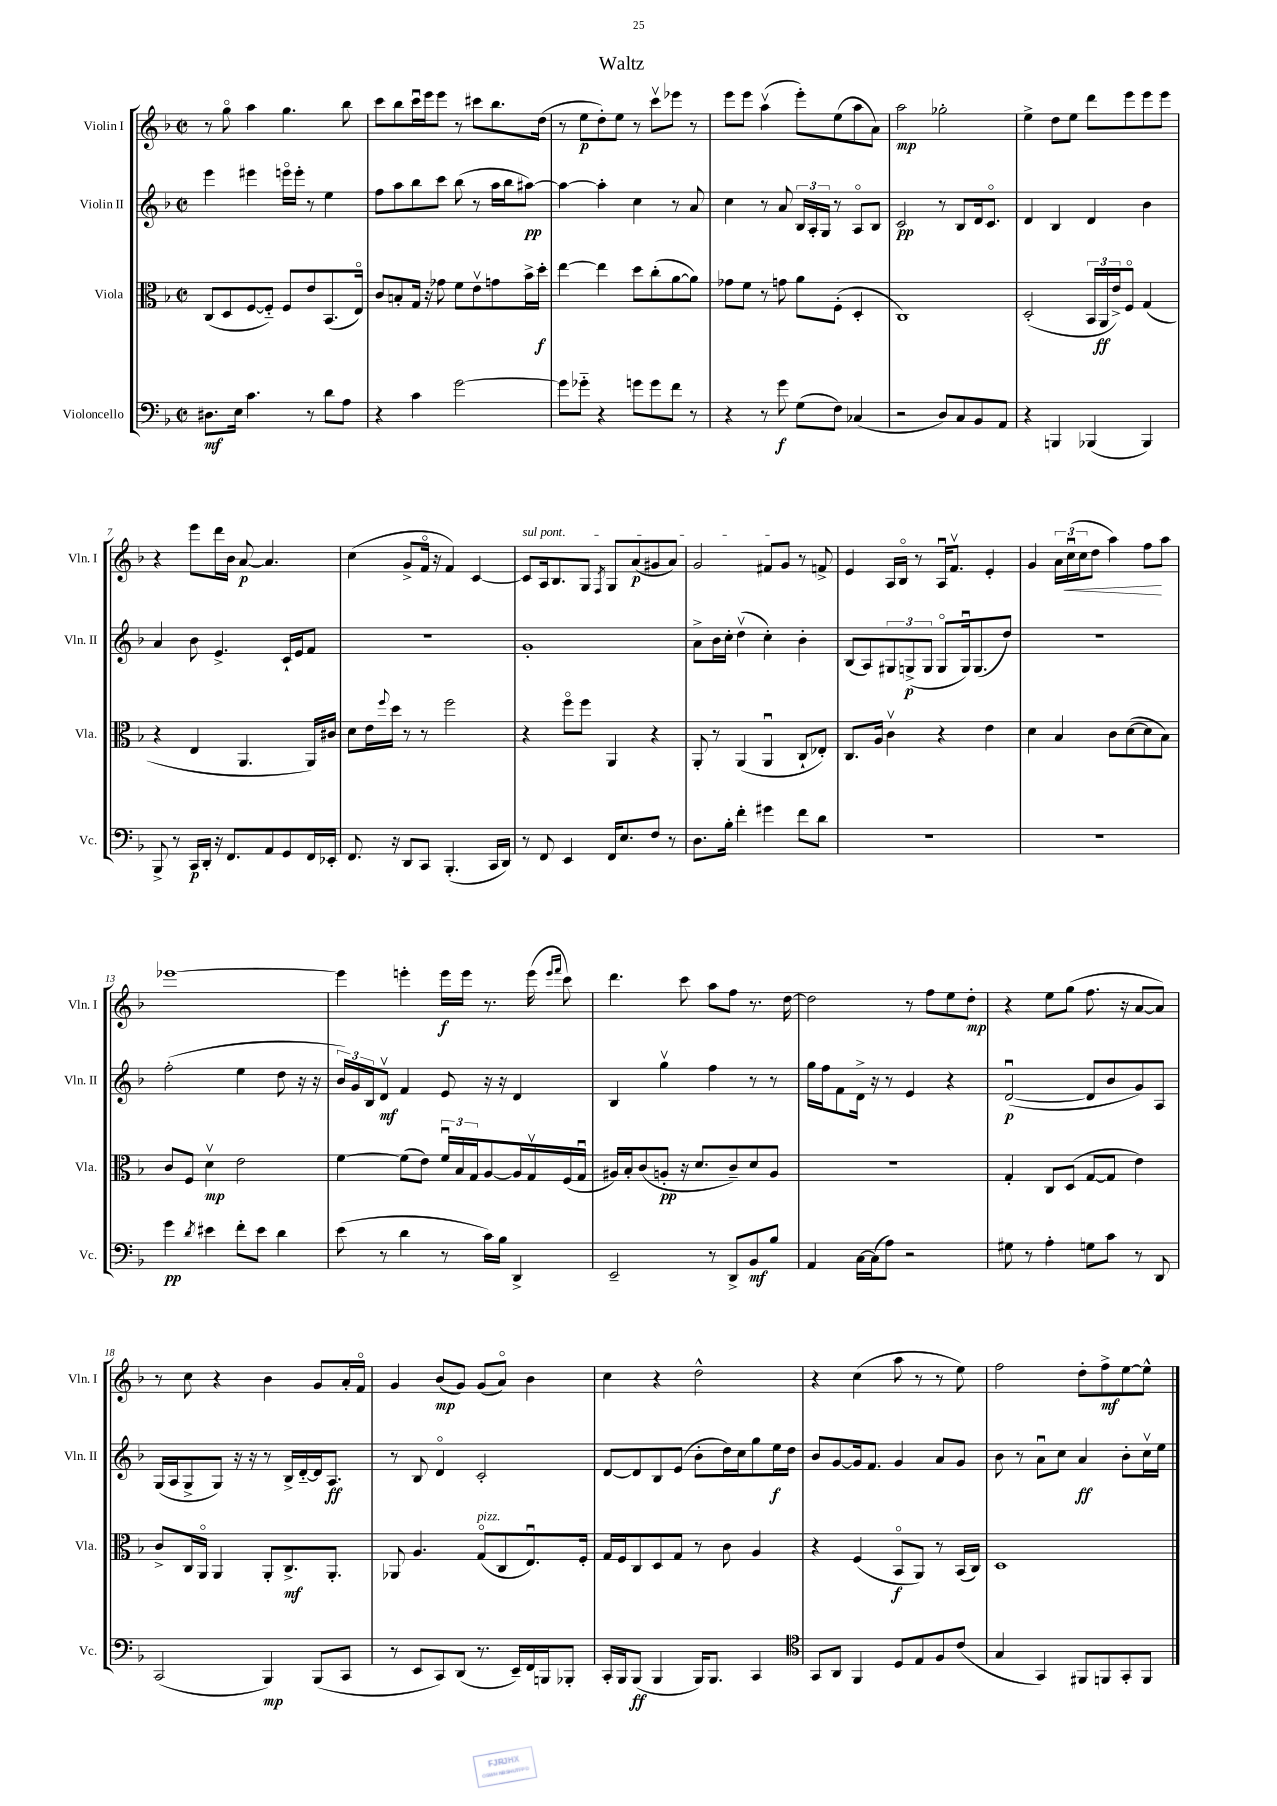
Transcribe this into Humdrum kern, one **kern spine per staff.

**kern	**kern	**kern	**kern
*staff4	*staff3	*staff2	*staff1
*clefF4	*clefC3	*clefG2	*clefG2
*k[b-]	*k[b-]	*k[b-]	*k[b-]
*M2/2	*M2/2	*M2/2	*M2/2
*met(c|)	*met(c|)	*met(c|)	*met(c|)
8.D#\L	(8C/L	4eee\	8r
.	8D/	.	8ggo\
16E\Jk	.	.	.
4.c\	[8F/	4eee#\	4aa\
.	8F'~/]J)	.	.
.	8F/L	16eeeo\LL	4.gg\
.	.	16eee'\JJ	.
8r	8e/	8r	.
8d\L	(8.BB-/	4ee\	.
8A\J	.	.	8bb-\
.	16Eo/Jk)	.	.
=	=	=	=
4r	8c/L	8ff\L	8ccc\L
.	8B'/	8aa\	8bb-\
4c\	16G/Jk	8bb-\	16cccu\L
.	16r	.	16eee\J
.	8g-\	8ccc\J	8eee\J
[2g\	8f\L	(8bb-\	8r
.	8ev\	8r	8ccc#\L
.	8g\	16aa\LL	8.bb-\
.	.	16bb-\J	.
.	16b-^\L	[8aa#\J)	.
.	16dd'\JJ	.	(16dd\Jk
=	=	=	=
8g\]L	[4ee\	4aa#\_	8r
8g-'~\J	.	.	8ee\L
4r	4ee\]	4aa#'\]	8dd'\)
.	.	.	8ee\J
8g\L	8dd\L	4cc\	8r
8g\	(8cc'\	.	8cccv\L
8f\J	[8a\	8r	8eee-\J
8r	8a\]J)	8a/	8r
=	=	=	=
4r	8g-\L	4cc\	8eee\L
.	8f\J	.	8eee\J
8r	8r	8r	(4aav\
8g\	8g\	8a/	.
(8G\L	8a\L	24B-/LL	8eee'\L)
.	.	24A'/	.
.	.	24G/JJ	.
8F\J)	(8F'\J	8r	(8ee\
(4C-/	4D'/	8Ao/L	8aa\
.	.	8B-/J	8a\J)
=	=	=	=
2r	1C)	2c/	2aa\
8D/L)	.	8r	2gg-'\
8C/	.	8B-/L	.
8BB-/	.	16d/k	.
.	.	8.co/J	.
8AA/J	.	.	.
=	=	=	=
4r	(2D'/	4d/	4ee^\
4BBB/	.	4B-/	8dd\L
.	.	.	8ee\J
(4BBB-/	24BB-/LL	4d/	8ddd\L
.	24AA/	.	.
.	24e^/J)	.	.
.	8Fo/J	.	8eee\
4BBB-/)	(4G/	4b-\	8eee\
.	.	.	8eee\J
=	=	=	=
8BBB-^/	4r	4a/	4r
8r	.	.	.
16CC/LL	4E/	8b-\	8eee\L
16DD'/JJ	.	.	.
16r	.	4.e^/	16ddd\L
8.FF/L	.	.	16b-\JJ
.	4.AA/	.	[8a/
8AA/	.	.	4.a/]
8GG/	.	16c`/LL	.
.	.	16e/J	.
16FF/L	16AA/LL)	8f/J	.
16EE-'/JJ	16c#/JJ	.	.
=	=	=	=
8.FF/	8d\L	1r	(4cc\
.	16e\L	.	.
.	8qqff/	.	.
16r	16dd\JJ	.	.
8DD/L	8r	.	8g^/L
8CC/J	8r	.	16fo/Jk
.	.	.	16r
(4.BBB-'/	2ff\	.	4f/)
.	.	.	[4c/
16CC/LL	.	.	.
16DD/JJ)	.	.	.
=	=	=	=
8r	4r	1g'	8c/]L
8FF/	.	.	16A/k
.	.	.	8.B-/
4EE/	8ffo\L	.	.
.	8ff\J	.	8G/J
.	.	.	8qF/
16FF/LK	4AA/	.	8G/L
8.E/	.	.	.
.	.	.	(8a/
8F/J	4r	.	8g#/
8r	.	.	8a/J)
=	=	=	=
8.D\L	8AA'/	8a^\L	2g/
.	8r	16b-\L	.
16B-'\Jk	.	16cc'\JJ	.
4f'\	(4AA/	(4ddv\	.
4g#\	4AAu/	4cc'\)	8f#/L
.	.	.	8g/J
8f\L	8C`/L	4b-'\	8r
8d\J	8E-'/J)	.	8f^/
=	=	=	=
1r	8.C/L	(8B-/L	4e/
.	.	8A/)	.
.	16A/Jk	.	.
.	4cv\	12G#/	16A/LL
.	.	.	16B-o/JJ
.	.	(12G^/	.
.	.	.	8r
.	.	12G/J	.
.	4r	8Go/L	16Au/LK
.	.	.	8.fv/J
.	.	16Gu/k)	.
.	.	(8.G/	.
.	4e\	.	4e'/
.	.	8dd/J)	.
=	=	=	=
1r	4d\	1r	4g/
.	4B-/	.	24a\LL
.	.	.	(24ccu\
.	.	.	24cc\J
.	.	.	8dd\J
.	8c\L	.	4aa\)
.	([8d\	.	.
.	8d\]	.	8ff\L
.	8B-\J)	.	8aa\J
=	=	=	=
4g\	8c/L	(2ff'\	[1eee-
.	8F/J	.	.
8qd/	.	.	.
4e#\	4dv\	.	.
8f'\L	2e\	4ee\	.
8e#\J	.	.	.
4d\	.	8dd\	.
.	.	16r	.
.	.	16r	.
=	=	=	=
(8e\	[4f\	24b-/LL)	4eee-\]
.	.	24g/	.
.	.	24B-/J	.
8r	.	8dv/J	.
4d\	(8f\]L	4f/	4eee'\
.	8e\J)	.	.
8r	24fu/LL	8e/	16eee\LL
.	24B-/	.	.
.	.	.	16eee\JJ
.	24G/J	.	.
16c\LL)	[8A/	16r	8.r
16B-\JJ	.	16r	.
4DD^/	16A/]L	4d/	.
.	16Gv/	.	(16eee\
.	.	.	16qqeee/LL
.	.	.	16qqfff/JJ
.	(16F/	.	8ccc\)
.	16Gu/JJ	.	.
=	=	=	=
2EE~/	16A#/LL)	4B-/	4.ddd\
.	16B-'/J	.	.
.	(8c/	.	.
.	8A'/J	4ggv\	.
.	16r	.	8ccc\
.	8.d/L	.	.
8r	.	4ff\	8aa\L
8DD^/L	8c~/)	.	8ff\J
8BB-/	8d/	8r	8.r
8B-/J	8A/J	8r	.
.	.	.	[16dd\
=	=	=	=
4AA/	1r	16gg\LL	2dd\]
.	.	16ff\J	.
.	.	8f\	.
[16C\LL	.	16d^\Jk	.
(16C\]J	.	16r	.
8A\J)	.	8r	.
2r	.	4e/	8r
.	.	.	8ff\L
.	.	4r	8ee\
.	.	.	8dd'\J
=	=	=	=
8G#\	4G'/	([2du/	4r
8r	.	.	.
4A'\	8C/L	.	8ee\L
.	(8D/J	.	(8gg\J
8G\L	[8G/L	8d/]L	8.ff\
8c\J	8G/]J	8b-/	.
.	.	.	16r
8r	4e\)	8g/)	[8a/L
8DD/	.	8A/J	8a/]J)
=	=	=	=
(2CC/	8c^/L	(16G/LL	8r
.	.	16A/J	.
.	16C/L	8G^/	8cc\
.	16AAo/JJ	.	.
.	4AA/	8G/J)	4r
.	.	16r	.
.	.	16r	.
4BBB-/)	8AA'/L	8r	4b-\
.	8.C^/	16B-^/LL	.
.	.	[16d'~/	.
(8BBB-/L	.	16d/]J	8g/L
.	8.AA'/J	8.A/J	.
8CC/J	.	.	16a'/L
.	.	.	16fo/JJ
=	=	=	=
8r	8AA-/	8r	4g/
8EE/L	4.A/	8B-/	.
8CC/)	.	4do/	(8b-/L
(8DD/J	.	.	8g/J)
8.r	(8Go/L	2c'/	(8g/L
.	8C/	.	8ao/J)
16EE~/LL)	.	.	.
16FF/	8.Eu/)	.	4b-\
16BBB/J	.	.	.
8BBB-'/J	.	.	.
.	16F'/Jk	.	.
=	=	=	=
16CC'/LL	16G/LL	[8d/L	4cc\
16BBB-/J	16F/J	.	.
(8BBB-/J	8C/	8d/]	.
4BBB-/	8D/	8B-/	4r
.	8G/J	(8e/J	.
16BBB-/LK)	8r	8b-'\L	2dd^^\
8.BBB-/J	.	.	.
.	8c\	16dd\L)	.
.	.	16cc\J	.
4CC/	4A/	8gg\	.
.	.	16ee\L	.
.	.	16dd\JJ	.
=	=	=	=
*clefC4	*	*	*
8GG/L	4r	8b-/L	4r
8AA/J	.	[8g/	.
4FF/	(4F/	16g/]k	(4cc\
.	.	8.f/J	.
8D/L	8BB-o/L	4g/	8aa\
8E/	8AA/J)	.	8r
8F/	8r	8a/L	8r
(8c/J	(16BB-/LL	8g/J	8ee\)
.	16C/JJ)	.	.
=	=	=	=
4G/	1D	8b-\	2ff\
.	.	8r	.
4GG/)	.	8au\L	.
.	.	8cc\J	.
8FF#/L	.	4a/	8dd'\L
8FF/	.	.	8ff^\
8GG'/	.	8b-'\L	[8ee\
8FF/J	.	16ccv\L	8ee^^\]J
.	.	16ee\JJ	.
==	==	==	==
*-	*-	*-	*-
